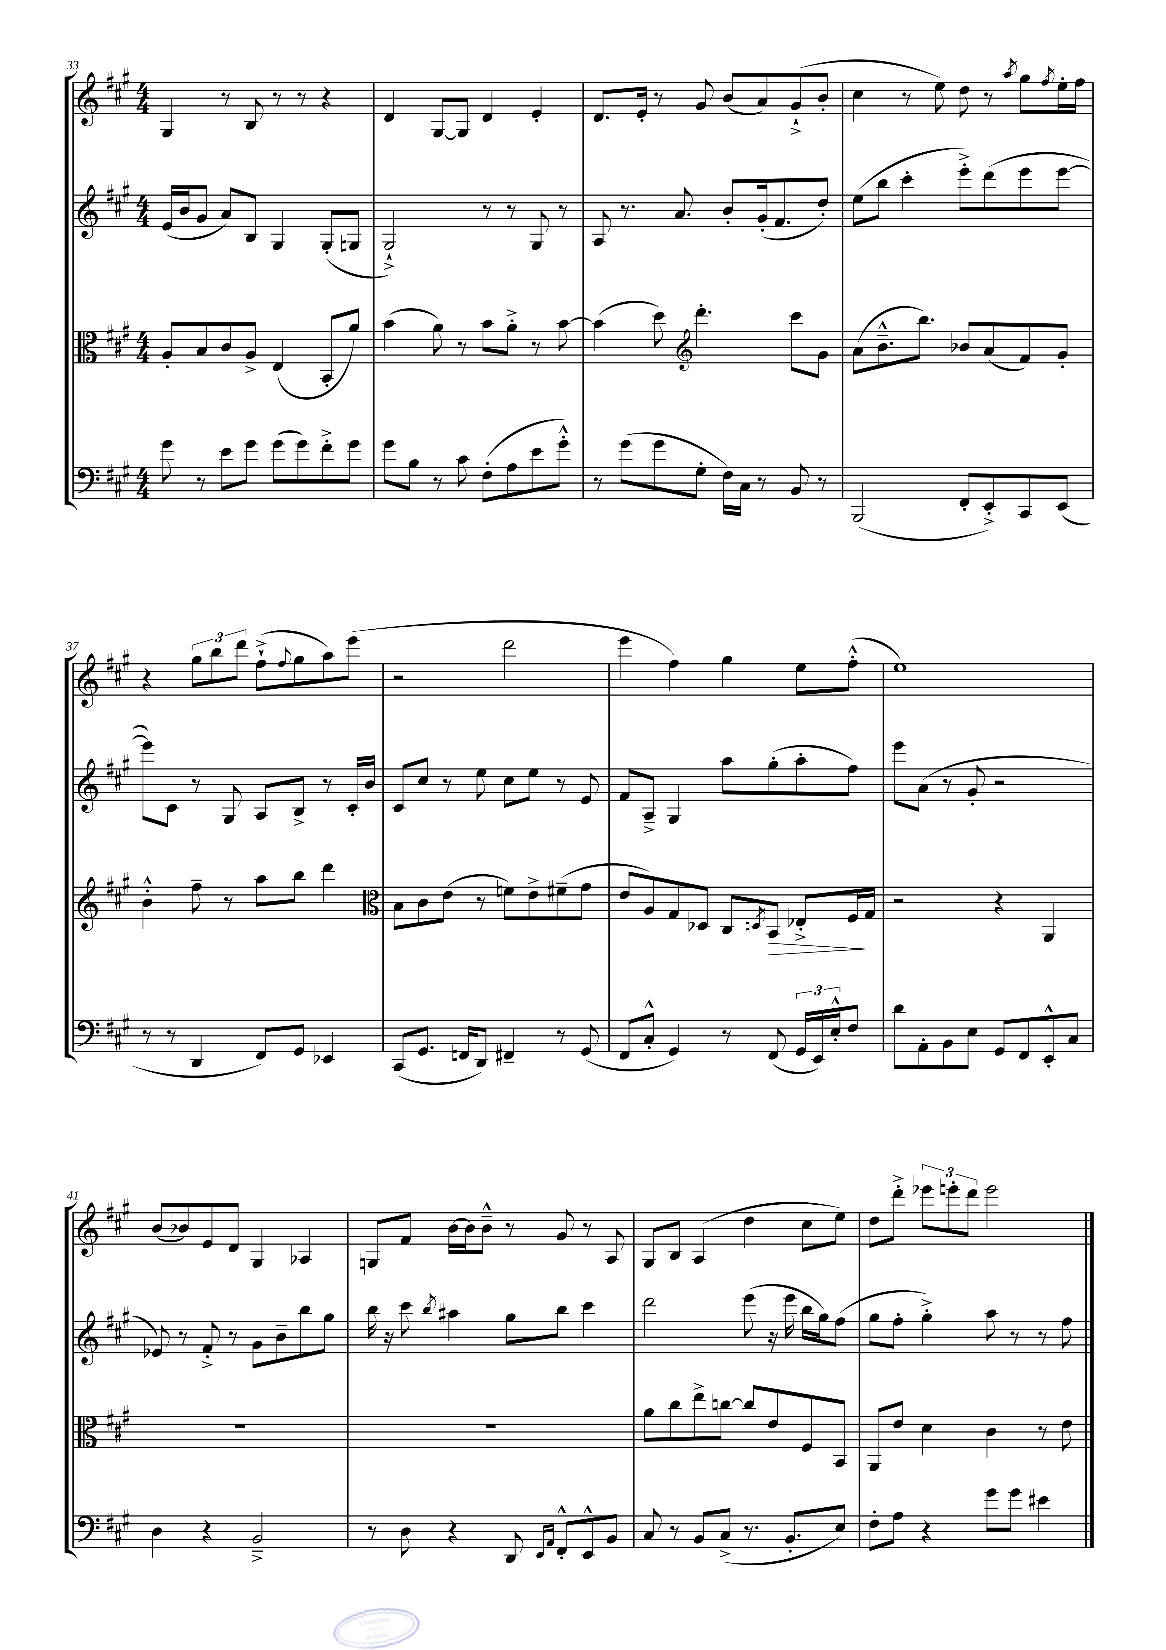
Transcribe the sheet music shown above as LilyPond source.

<<
\new StaffGroup <<
\new Staff = "s0" {
    \clef treble \key a \major \numericTimeSignature \time 4/4
    gis4 r8 b8 r8 r8 r4 |
    d'4 gis8~ gis8 d'4 e'4-. |
    d'8. e'16-. r8 gis'8 b'8( a'8) gis'8-!->( b'8-. |
    cis''4 r8 e''8) d''8 r8 \acciaccatura { a''8 } gis''8 \acciaccatura { fis''8 } e''16-. fis''16 |
    r4 \tuplet 3/2 { gis''8 b''8 d'''8 } fis''8-!->( \appoggiatura { fis''8 } gis''8 a''8) e'''8( |
    r2 d'''2 |
    e'''4 fis''4) gis''4 e''8 fis''8-.-^( |
    e''1) |
    b'8( bes'8) e'8 d'8 gis4 aes4 |
    g8 fis'8 b'16~ b'16 b'8---^ r8 gis'8 r8 a8 |
    gis8 b8 a4( d''4 cis''8 e''8) |
    d''8 d'''8-.-> \tuplet 3/2 { ees'''8 e'''8-. d'''8 } e'''2 \bar "|." |
}
\new Staff = "s1" {
    \clef treble \key a \major \numericTimeSignature \time 4/4
    e'16( b'16 gis'8 a'8) b8 gis4 gis8-.( g8 |
    gis2-!->) r8 r8 gis8 r8 |
    a8 r8. a'8. b'8-. gis'16-.( fis'8. d''8-.) |
    e''8( b''8 cis'''4-. e'''8-.->) d'''8( e'''8 e'''8~ |
    e'''8) cis'8 r8 gis8 a8 b8-> r8 cis'16-. b'16 |
    cis'8 cis''8 r8 e''8 cis''8 e''8 r8 e'8 |
    fis'8 a8---> gis4 a''8 gis''8-.( a''8-. fis''8) |
    e'''8 a'8( r8 gis'8-. r2 |
    ees'8) r8 fis'8-.-> r8 gis'8 b'8-- b''8 gis''8 |
    b''16 r16 cis'''8 \acciaccatura { b''8 } ais''4 gis''8 b''8 cis'''4 |
    d'''2 e'''8( r16 e'''16 b''16 gis''16) fis''8( |
    gis''8 fis''8-. gis''4-.->) a''8 r8 r8 fis''8 \bar "|." |
}
\new Staff = "s2" {
    \clef alto \key a \major \numericTimeSignature \time 4/4
    a8-. b8 cis'8 a8-> e4( b,8-. a'8) |
    b'4( a'8) r8 b'8 a'8-.-> r8 b'8~ |
    b'4( d''8) \clef treble d'''4.-. cis'''8 gis'8 |
    a'8( b'8.---^ b''8.) bes'8 a'8( fis'8) gis'8-. |
    b'4-.-^ fis''8-- r8 a''8 b''8 d'''4 |
    \clef alto b8 cis'8 e'8( r8 f'8) e'8-> fis'8--( gis'8 |
    e'8 a8) gis8 des8 cis8 \acciaccatura { d8 } b,8\> ees8-.-> fis16\! gis16 |
    r2 r4 a,4 |
    r1 |
    R1 |
    a'8 cis''8 e''8-> c''8~ c''8 e'8 fis8 b,8 |
    a,8 e'8 d'4 cis'4 r8 e'8 \bar "|." |
}
\new Staff = "s3" {
    \clef bass \key a \major \numericTimeSignature \time 4/4
    gis'8 r8 e'8 gis'8 gis'8( gis'8) fis'8-.-> gis'8 |
    gis'8 b8 r8 cis'8 fis8-.( a8 e'8 gis'8-.-^) |
    r8 gis'8( gis'8 gis8-. fis16) cis16 r8 b,8 r8 |
    b,,2( fis,8-. e,8-.->) cis,8 e,8( |
    r8 r8 d,4 fis,8) gis,8 ees,4 |
    cis,8( gis,8. f,16 d,8) fis,4-- r8 gis,8( |
    fis,8 cis8-.-^ gis,4) r8 fis,8( \tuplet 3/2 { gis,16 e,16) e16-.-^ } fis8 |
    d'8 a,8-. b,8 e8 gis,8 fis,8 e,8-.-^ cis8 |
    d4 r4 b,2---> |
    r8 d8 r4 d,8 \grace { e,16 a,16 } fis,8-.-^ e,8-^ b,8 |
    cis8 r8 b,8 cis8->( r8. b,8.-. e8) |
    fis8-. a8 r4 gis'8 gis'8 eis'4 \bar "|." |
}
>>
>>
\layout { \context { \Score currentBarNumber = #33 } }
